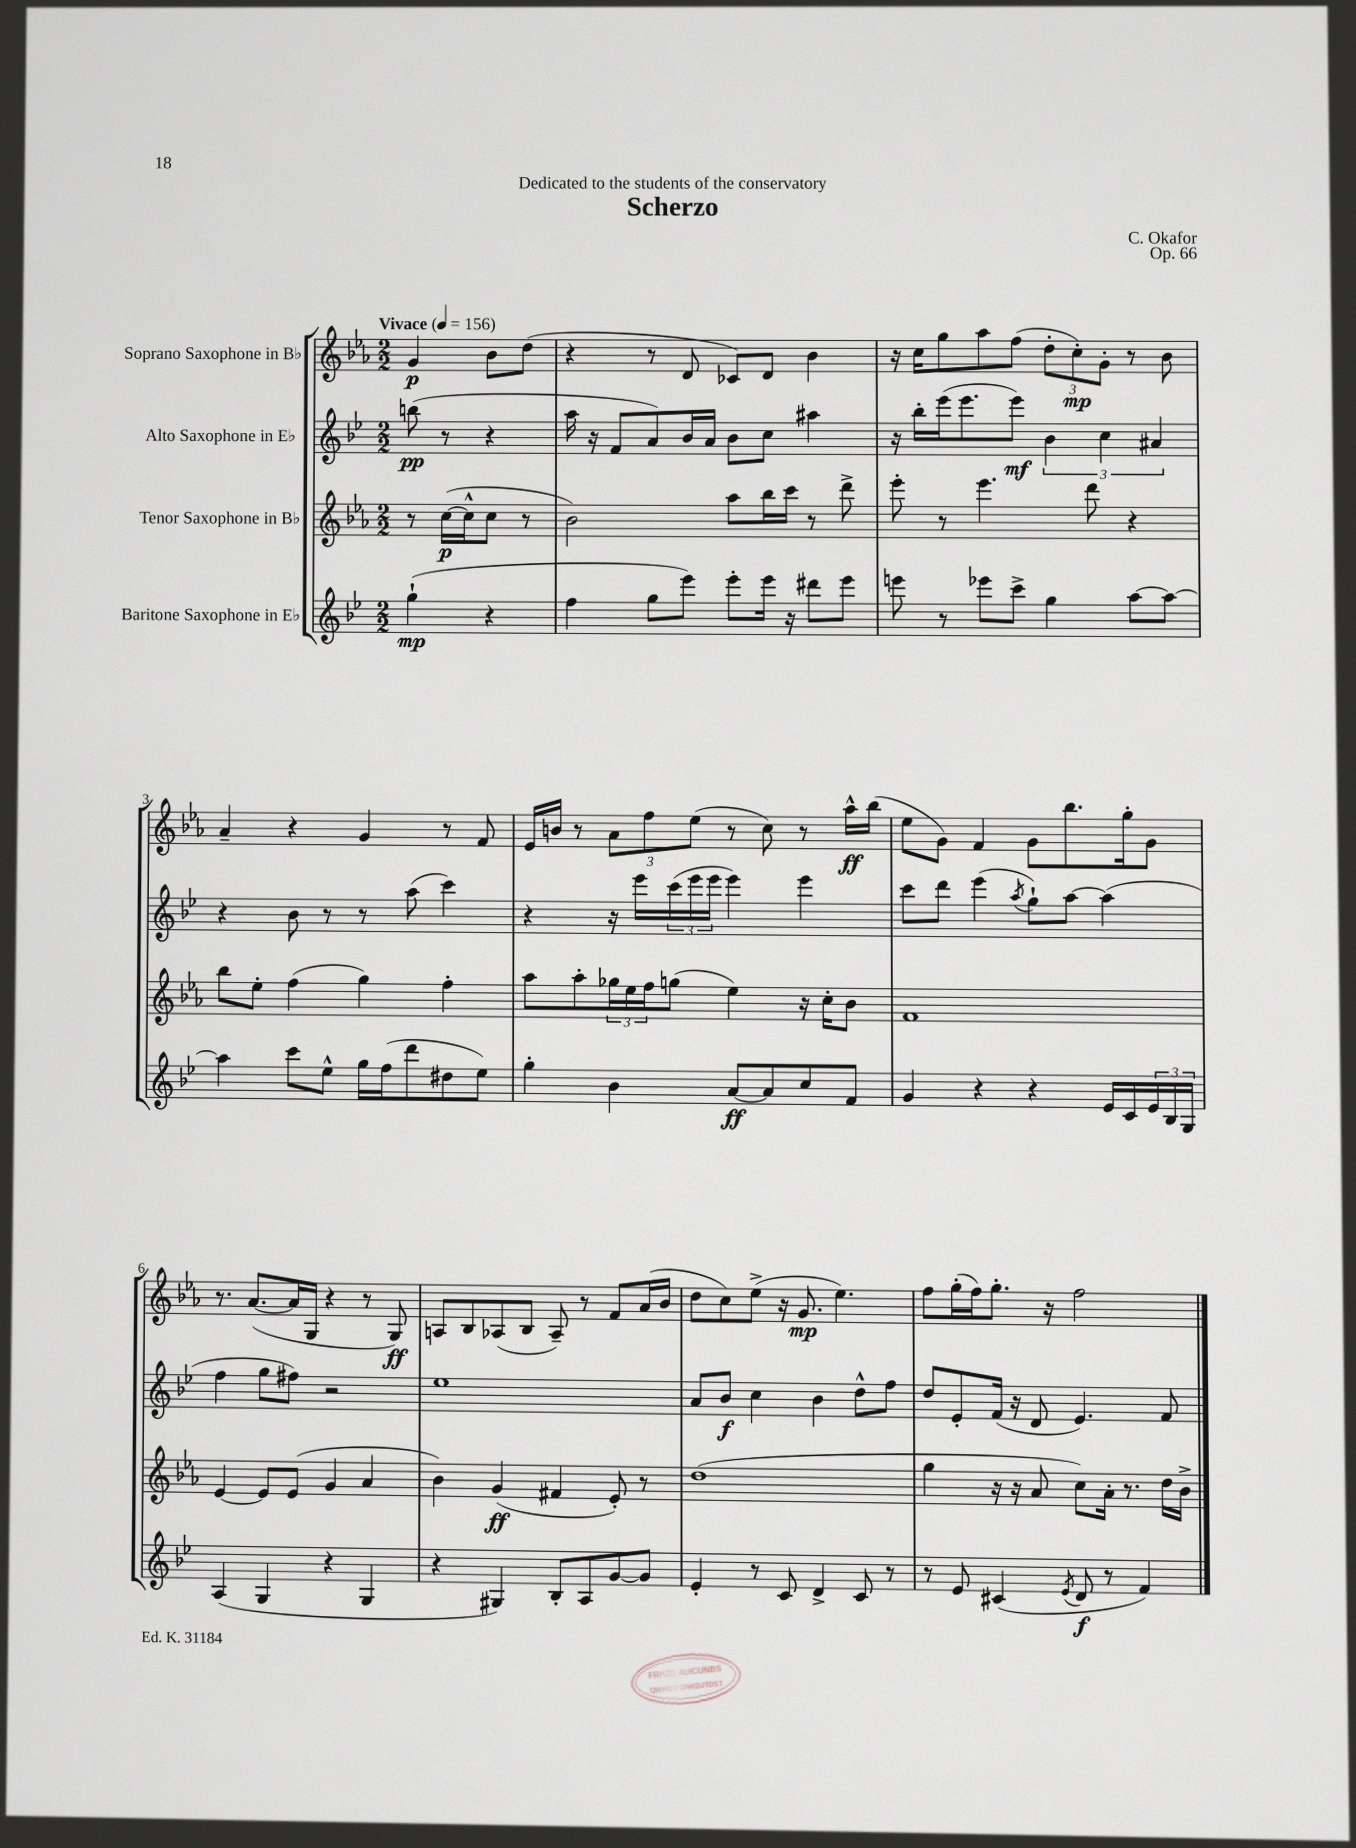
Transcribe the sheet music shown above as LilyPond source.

\header { title = "Scherzo" composer = "C. Okafor" dedication = "Dedicated to the students of the conservatory" opus = "Op. 66" }
<<
\new StaffGroup <<
\new Staff = "s0" \with { instrumentName = "Soprano Saxophone in Bb" } {
    \clef treble \key ees \major \numericTimeSignature \time 2/2 \partial 2 \tempo "Vivace" 4 = 156
    g'4\p bes'8 d''8( |
    r4 r8 d'8 ces'8) d'8 bes'4 |
    r16 c''16 g''8 aes''8 f''8( \tuplet 3/2 { d''8-. c''8-.\mp) g'8-. } r8 bes'8 |
    aes'4-- r4 g'4 r8 f'8 |
    ees'16 b'16 r8 \tuplet 3/2 { aes'8 f''8 ees''8( } r8 c''8) r8 aes''16-^\ff bes''16( |
    ees''8 g'8) f'4 g'8 bes''8. g''16-. g'8 |
    r8. aes'8.~( aes'16 g16 r4 r8 g8\ff) |
    a8 bes8 aes8( bes8 aes8--) r8 f'8 aes'16( bes'16 |
    d''8 c''8) ees''8->( r16 g'8.\mp ees''4.) |
    f''8 g''16-.( f''16) g''8.-. r16 f''2 \bar "|." |
}
\new Staff = "s1" \with { instrumentName = "Alto Saxophone in Eb" } {
    \clef treble \key bes \major \numericTimeSignature \time 2/2 \partial 2
    b''8\pp( r8 r4 |
    a''16 r16 f'8 a'8) bes'16 a'16 bes'8 c''8 ais''4 |
    r16 bes''16-. ees'''16( ees'''8. ees'''8\mf) \tuplet 3/2 { bes'4 c''4 ais'4 } |
    r4 bes'8 r8 r8 a''8( c'''4) |
    r4 r16 ees'''16 \tuplet 3/2 { c'''16( ees'''16 ees'''16 } ees'''4) ees'''4 |
    c'''8 d'''8 ees'''4( \acciaccatura { a''8 } g''8-!) a''8~ a''4( |
    f''4 g''8 fis''8) r2 |
    ees''1 |
    a'8 bes'8\f c''4 bes'4 d''8-^ f''8 |
    d''8 ees'8-. f'16( r16 d'8 ees'4.) f'8 \bar "|." |
}
\new Staff = "s2" \with { instrumentName = "Tenor Saxophone in Bb" } {
    \clef treble \key ees \major \numericTimeSignature \time 2/2 \partial 2
    r8 c''16~\p( c''16-^ c''8 r8 |
    bes'2) aes''8 bes''16 c'''16 r8 d'''8-> |
    ees'''8-. r8 ees'''4. d'''8 r4 |
    bes''8 ees''8-. f''4( g''4) f''4-. |
    aes''8 aes''8-. \tuplet 3/2 { ges''16 ees''16 f''16 } g''8( ees''4) r16 c''16-. bes'8 |
    f'1 |
    ees'4~ ees'8 ees'8( g'4 aes'4 |
    bes'4) g'4\ff( fis'4 ees'8-.) r8 |
    d''1( |
    g''4 r16 r16 aes'8 c''8) aes'16-. r8. d''16 bes'16-> \bar "|." |
}
\new Staff = "s3" \with { instrumentName = "Baritone Saxophone in Eb" } {
    \clef treble \key bes \major \numericTimeSignature \time 2/2 \partial 2
    g''4-!\mp( r4 |
    f''4 g''8 ees'''8) ees'''8-. ees'''16 r16 dis'''8 ees'''8 |
    e'''8 r8 ees'''8 c'''8-> g''4 a''8~ a''8~ |
    a''4 c'''8 ees''8-^ g''16 f''16( d'''8 dis''8 ees''8) |
    g''4-. bes'4 a'8~\ff a'8 c''8 f'8 |
    g'4 r4 r4 ees'16 c'16 \tuplet 3/2 { ees'16 bes16 g16 } |
    a4( g4 r4 g4 |
    r4 gis4) bes8-. a8 g'8~ g'8 |
    ees'4-. r8 c'8 d'4-> c'8 r8 |
    r8 ees'8 cis'4( \acciaccatura { ees'8 } d'8\f r8 f'4) \bar "|." |
}
>>
>>
